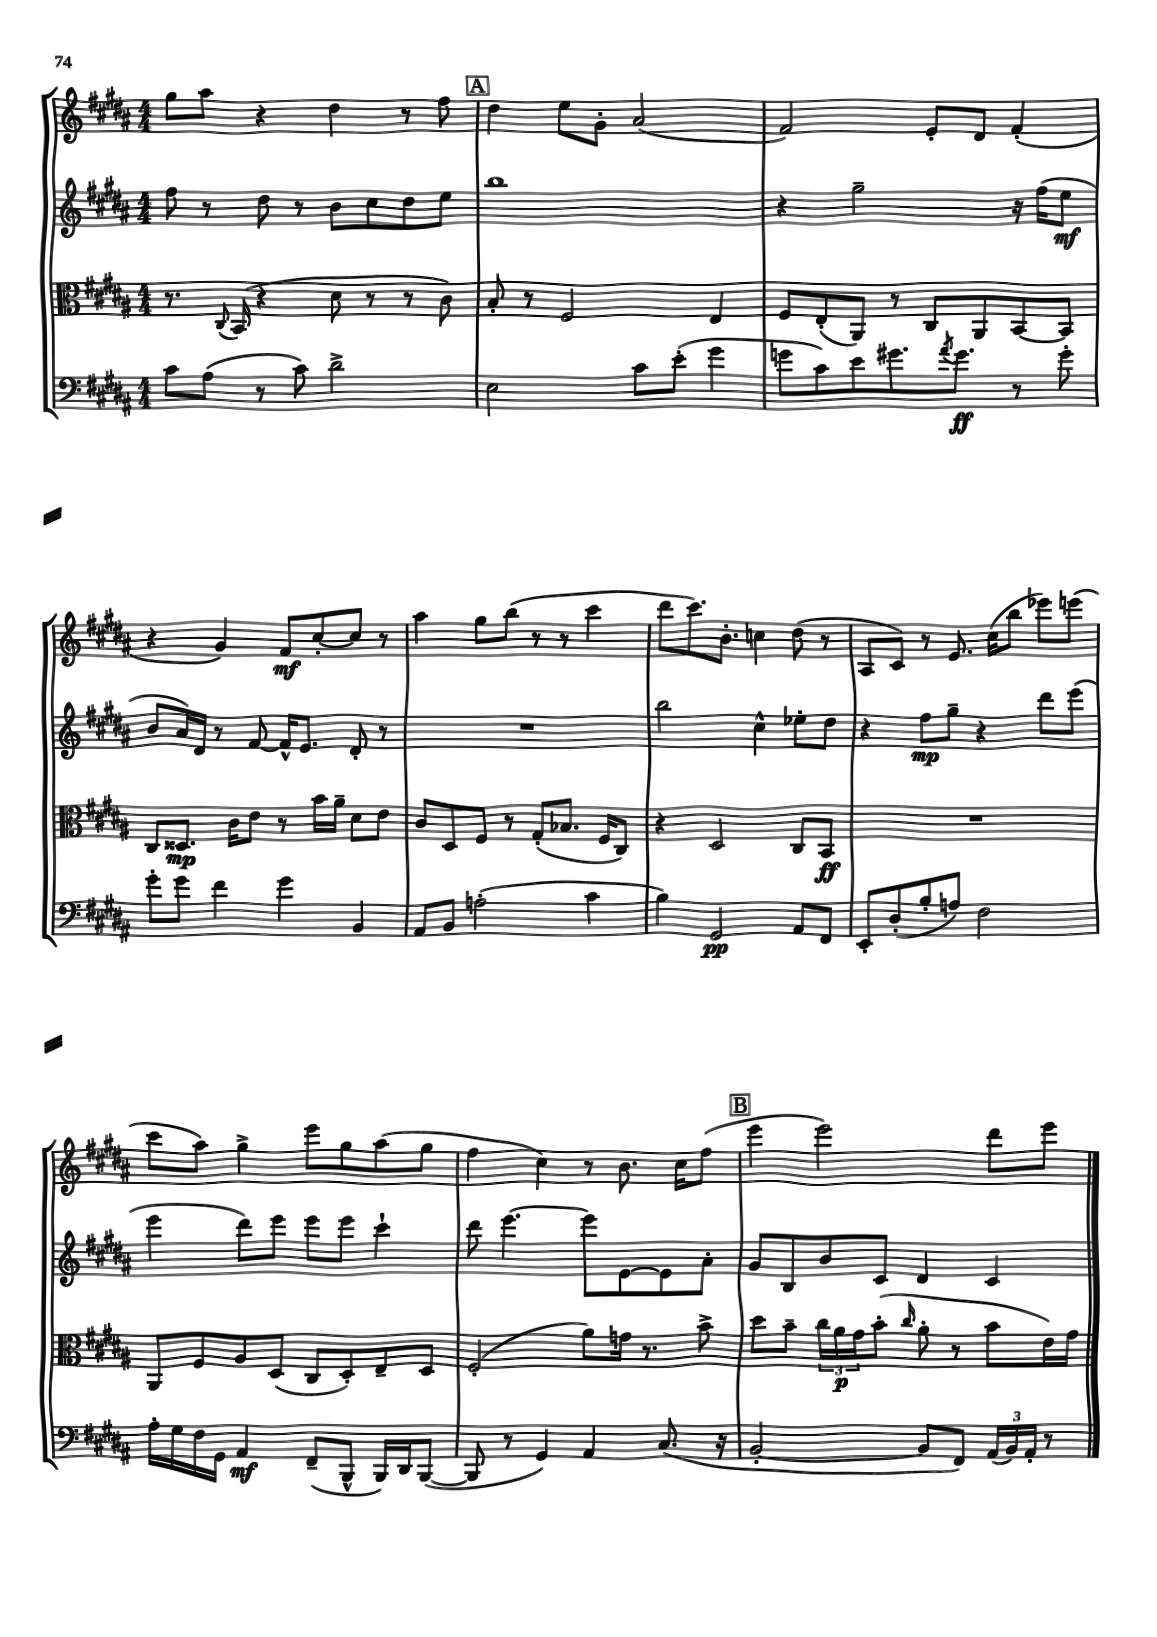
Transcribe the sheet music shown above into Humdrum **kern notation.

**kern	**kern	**kern	**kern
*staff4	*staff3	*staff2	*staff1
*clefF4	*clefC3	*clefG2	*clefG2
*k[f#c#g#d#a#]	*k[f#c#g#d#a#]	*k[f#c#g#d#a#]	*k[f#c#g#d#a#]
*M4/4	*M4/4	*M4/4	*M4/4
8c#	8.r	8ff#	8gg#
(8A#	.	8r	8aa#
.	8qqC#	.	.
.	(16BB	.	.
8r	4r	8dd#	4r
8c#)	.	8r	.
2d#^	8d#	8b	4dd#
.	8r	8cc#	.
.	8r	8dd#	8r
.	8c#)	8ee	8ff#
=	=	=	=
2E	8B'	1bb	4dd#
.	8r	.	.
.	2F#	.	8ee
.	.	.	8g#'
8c#	.	.	(2a#
(8e'	.	.	.
4g#	4E	.	.
=	=	=	=
8g	8F#	4r	2f#)
8c#)	(8E'	.	.
8e	8AA#)	2gg#~	.
8.g#	8r	.	.
.	8C#	.	8e'
8qa#	.	.	.
8.g#	.	.	.
.	8AA#	.	8d#
8r	[8BB	16r	(4f#'
.	.	(16ff#	.
8g#'	8BB]	8ee	.
=	=	=	=
8g#'	8C#	8b	4r
8g#	8.D##	16a#)	.
.	.	16d#	.
4f#	.	8r	4g#)
.	16c#	.	.
.	8e	[8f#	.
4g#	8r	16f#^^]	8f#
.	.	8.e	.
.	16b	.	[8cc#'
.	16a#~	.	.
4BB	8d#	8d#'	8cc#]
.	8e	8r	8r
=	=	=	=
8AA#	8c#	1r	4aa#
8BB	8D#	.	.
(2A'	8F#	.	8gg#
.	8r	.	(8bb
.	(8G#'	.	8r
.	8.B-	.	8r
4c#	.	.	4ccc#
.	16F#	.	.
.	8C#)	.	.
=	=	=	=
4B)	4r	2bb	8ddd#
.	.	.	8.ccc#)
2GG#	2D#	.	.
.	.	.	8.b'
.	.	4cc#^^	4cc
8AA#	8C#	8ee-'	(8dd#
8FF#	8BB	8dd#	8r
=	=	=	=
8EE'	1r	4r	8A#
(8D#'	.	.	8c#)
8B'	.	8ff#	8r
8A)	.	8gg#~	8.e
2F#	.	4r	.
.	.	.	(16cc#
.	.	.	8bb
.	.	8ddd#	8eee-)
.	.	(8eee	(8eee
=	=	=	=
16A#'	8AA#	4eee	8ccc#
16G#	.	.	.
16F#	8F#	.	8aa#)
16GG#	.	.	.
4AA#	8A#	8ddd#)	4gg#^
.	(8D#	8eee	.
(8FF#~	8C#	8eee	8eee
8BBB^^	8D#')	8eee	8gg#
16BBB)	8E~	4ccc#`	(8aa#
16DD#	.	.	.
([8BBB	8D#	.	8gg#
=	=	=	=
8BBB]	(2F#'	8ddd#	4ff#
8r	.	[4.eee	.
4GG#)	.	.	4cc#)
4AA#	8a#)	8eee]	8r
.	16g	[8e	8.b
.	8.r	.	.
(8.C#	.	8e]	.
.	.	.	16cc#
.	8b^	8a#'	(8ff#
16r	.	.	.
=	=	=	=
[2BB'	8dd#	8g#	4eee
.	8b~	8B	.
.	24cc#	8b	2eee)
.	24a#	.	.
.	24g#	.	.
.	(8b'	8c#	.
.	16qqcc#	.	.
8BB]	8a#'	4d#	.
8FF#)	8r	.	.
(24AA#	8b	4c#	8ddd#
24BB)	.	.	.
24AA#'	.	.	.
8r	16e)	.	8eee
.	16g#	.	.
==	==	==	==
*-	*-	*-	*-
